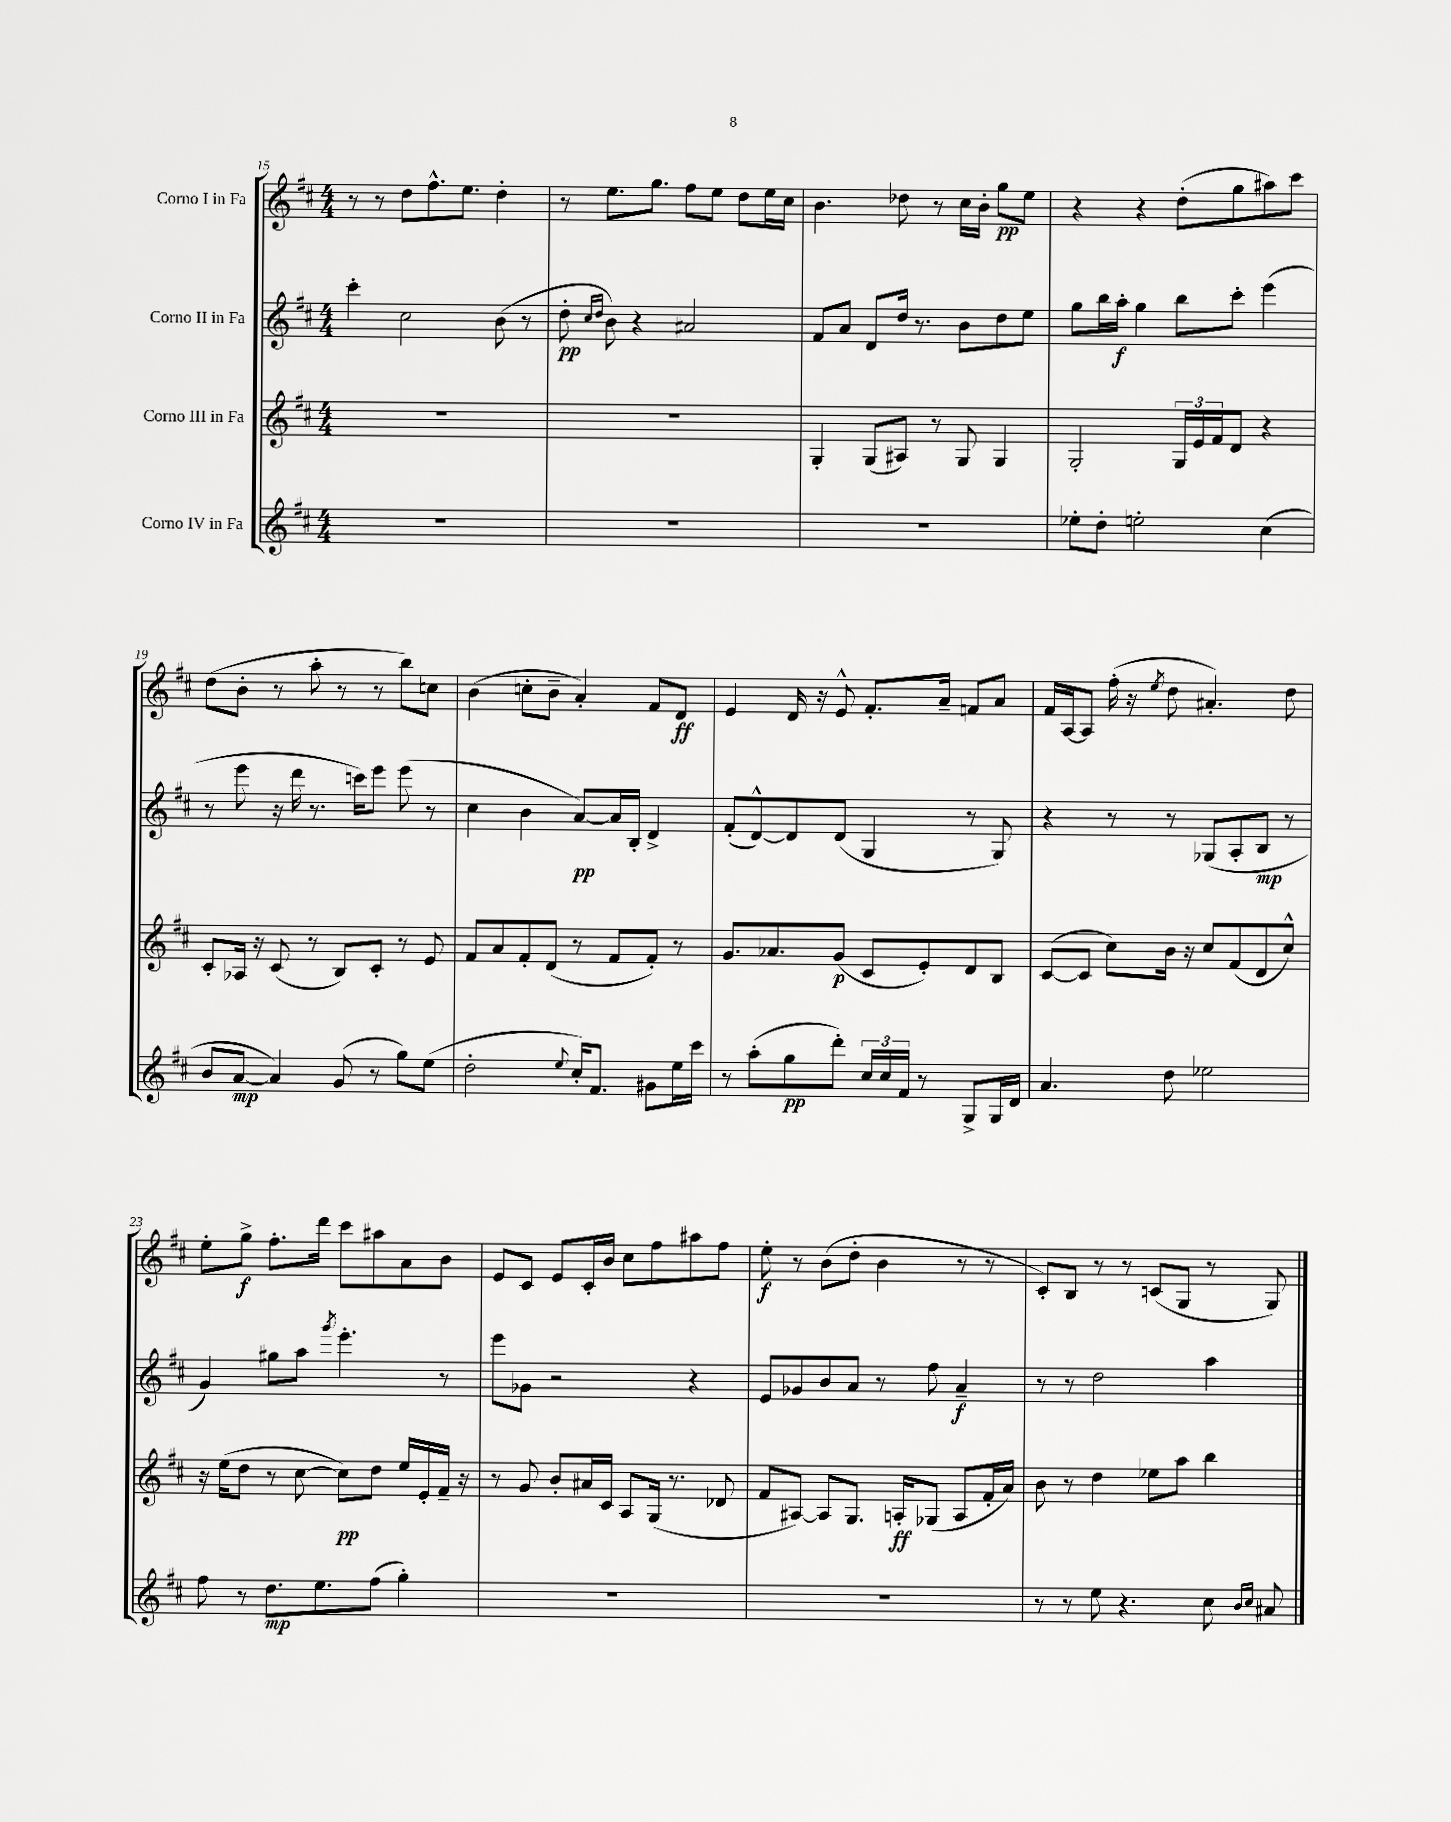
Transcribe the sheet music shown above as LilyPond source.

<<
\new StaffGroup <<
\new Staff = "s0" \with { instrumentName = "Corno I in Fa" } {
    \clef treble \key d \major \numericTimeSignature \time 4/4
    r8 r8 d''8 fis''8.-^ e''8. d''4-. |
    r8 e''8. g''8. fis''8 e''8 d''8 e''16 cis''16 |
    b'4. des''8 r8 cis''16 b'16-. g''8\pp e''8 |
    r4 r4 d''8-.( g''8 ais''8) cis'''8 |
    d''8( b'8-. r8 a''8-. r8 r8 b''8) c''8 |
    b'4( c''8-. b'8-- a'4-.) fis'8 d'8\ff |
    e'4 d'16 r16 e'8-^ fis'8.-. a'16-- f'8 a'8 |
    fis'16 a16~ a8 fis''16-.( r16 \acciaccatura { e''8 } d''8 ais'4.-.) d''8 |
    e''8-. g''8->\f fis''8.-. d'''16 cis'''8 ais''8 a'8 b'8 |
    e'8 cis'8 e'8 cis'16-. b'16 cis''8 fis''8 ais''8 fis''8 |
    e''8-.\f r8 b'8( d''8-. b'4 r8 r8 |
    cis'8-.) b8 r8 r8 c'8( g8 r8 g8) \bar "|." |
}
\new Staff = "s1" \with { instrumentName = "Corno II in Fa" } {
    \clef treble \key d \major \numericTimeSignature \time 4/4
    cis'''4-. cis''2 b'8( r8 |
    d''8-.\pp \grace { cis''16 d''16 } b'8) r4 ais'2 |
    fis'8 a'8 d'8 d''16 r8. b'8 d''8 e''8 |
    g''8 b''16 a''16-.\f g''4 b''8 cis'''8-. e'''4( |
    r8 e'''8 r16 d'''16 r8. c'''16) e'''8 e'''8( r8 |
    cis''4 b'4 a'8~\pp) a'16 b16-. d'4-> |
    fis'8-.( d'8~-^) d'8 d'8( g4 r8 g8) |
    r4 r8 r8 ges8( a8-. b8\mp r8 |
    g'4) gis''8 a''8 \acciaccatura { g'''8 } e'''4.-. r8 |
    e'''8 ges'8 r2 r4 |
    e'8 ges'8 b'8 a'8 r8 fis''8 a'4--\f |
    r8 r8 d''2 a''4 \bar "|." |
}
\new Staff = "s2" \with { instrumentName = "Corno III in Fa" } {
    \clef treble \key d \major \numericTimeSignature \time 4/4
    R1 |
    R1 |
    g4-. g8( ais8) r8 g8 g4 |
    g2-. \tuplet 3/2 { g16 e'16 fis'16 } d'8 r4 |
    cis'8-. aes16 r16 cis'8( r8 b8) cis'8-. r8 e'8 |
    fis'8 a'8 fis'8-. d'8( r8 fis'8 fis'8-.) r8 |
    g'8. aes'8. g'8\p( cis'8 e'8-.) d'8 b8 |
    cis'8~( cis'8 cis''8) b'16 r16 cis''8 fis'8( d'8 cis''8-^) |
    r16 e''16( d''8 r8 cis''8~ cis''8\pp) d''8 e''16 e'16-. fis'16-- r16 |
    r8 g'8 b'8-. ais'16 cis'16 a8 g16( r8. des'8 |
    fis'8 ais8~) ais8 g8. a16-.\ff ges8( a8 fis'16-. a'16) |
    b'8 r8 d''4 ees''8 a''8 b''4 \bar "|." |
}
\new Staff = "s3" \with { instrumentName = "Corno IV in Fa" } {
    \clef treble \key d \major \numericTimeSignature \time 4/4
    R1 |
    R1 |
    R1 |
    ees''8-. d''8-. e''2-. cis''4( |
    b'8 a'8~\mp a'4) g'8( r8 g''8) e''8( |
    d''2-. \appoggiatura { e''8 } cis''16-.) fis'8. gis'8 e''16 cis'''16 |
    r8 a''8-.( g''8\pp d'''8-.) \tuplet 3/2 { cis''16 cis''16 fis'16 } r8 g8-> g16 d'16 |
    a'4. d''8 ees''2 |
    fis''8 r8 d''8.\mp e''8. fis''8( g''4-.) |
    r1 |
    r1 |
    r8 r8 e''8 r4. cis''8 \grace { b'16 cis''16 } ais'8 \bar "|." |
}
>>
>>
\layout { \context { \Score currentBarNumber = #15 } }
